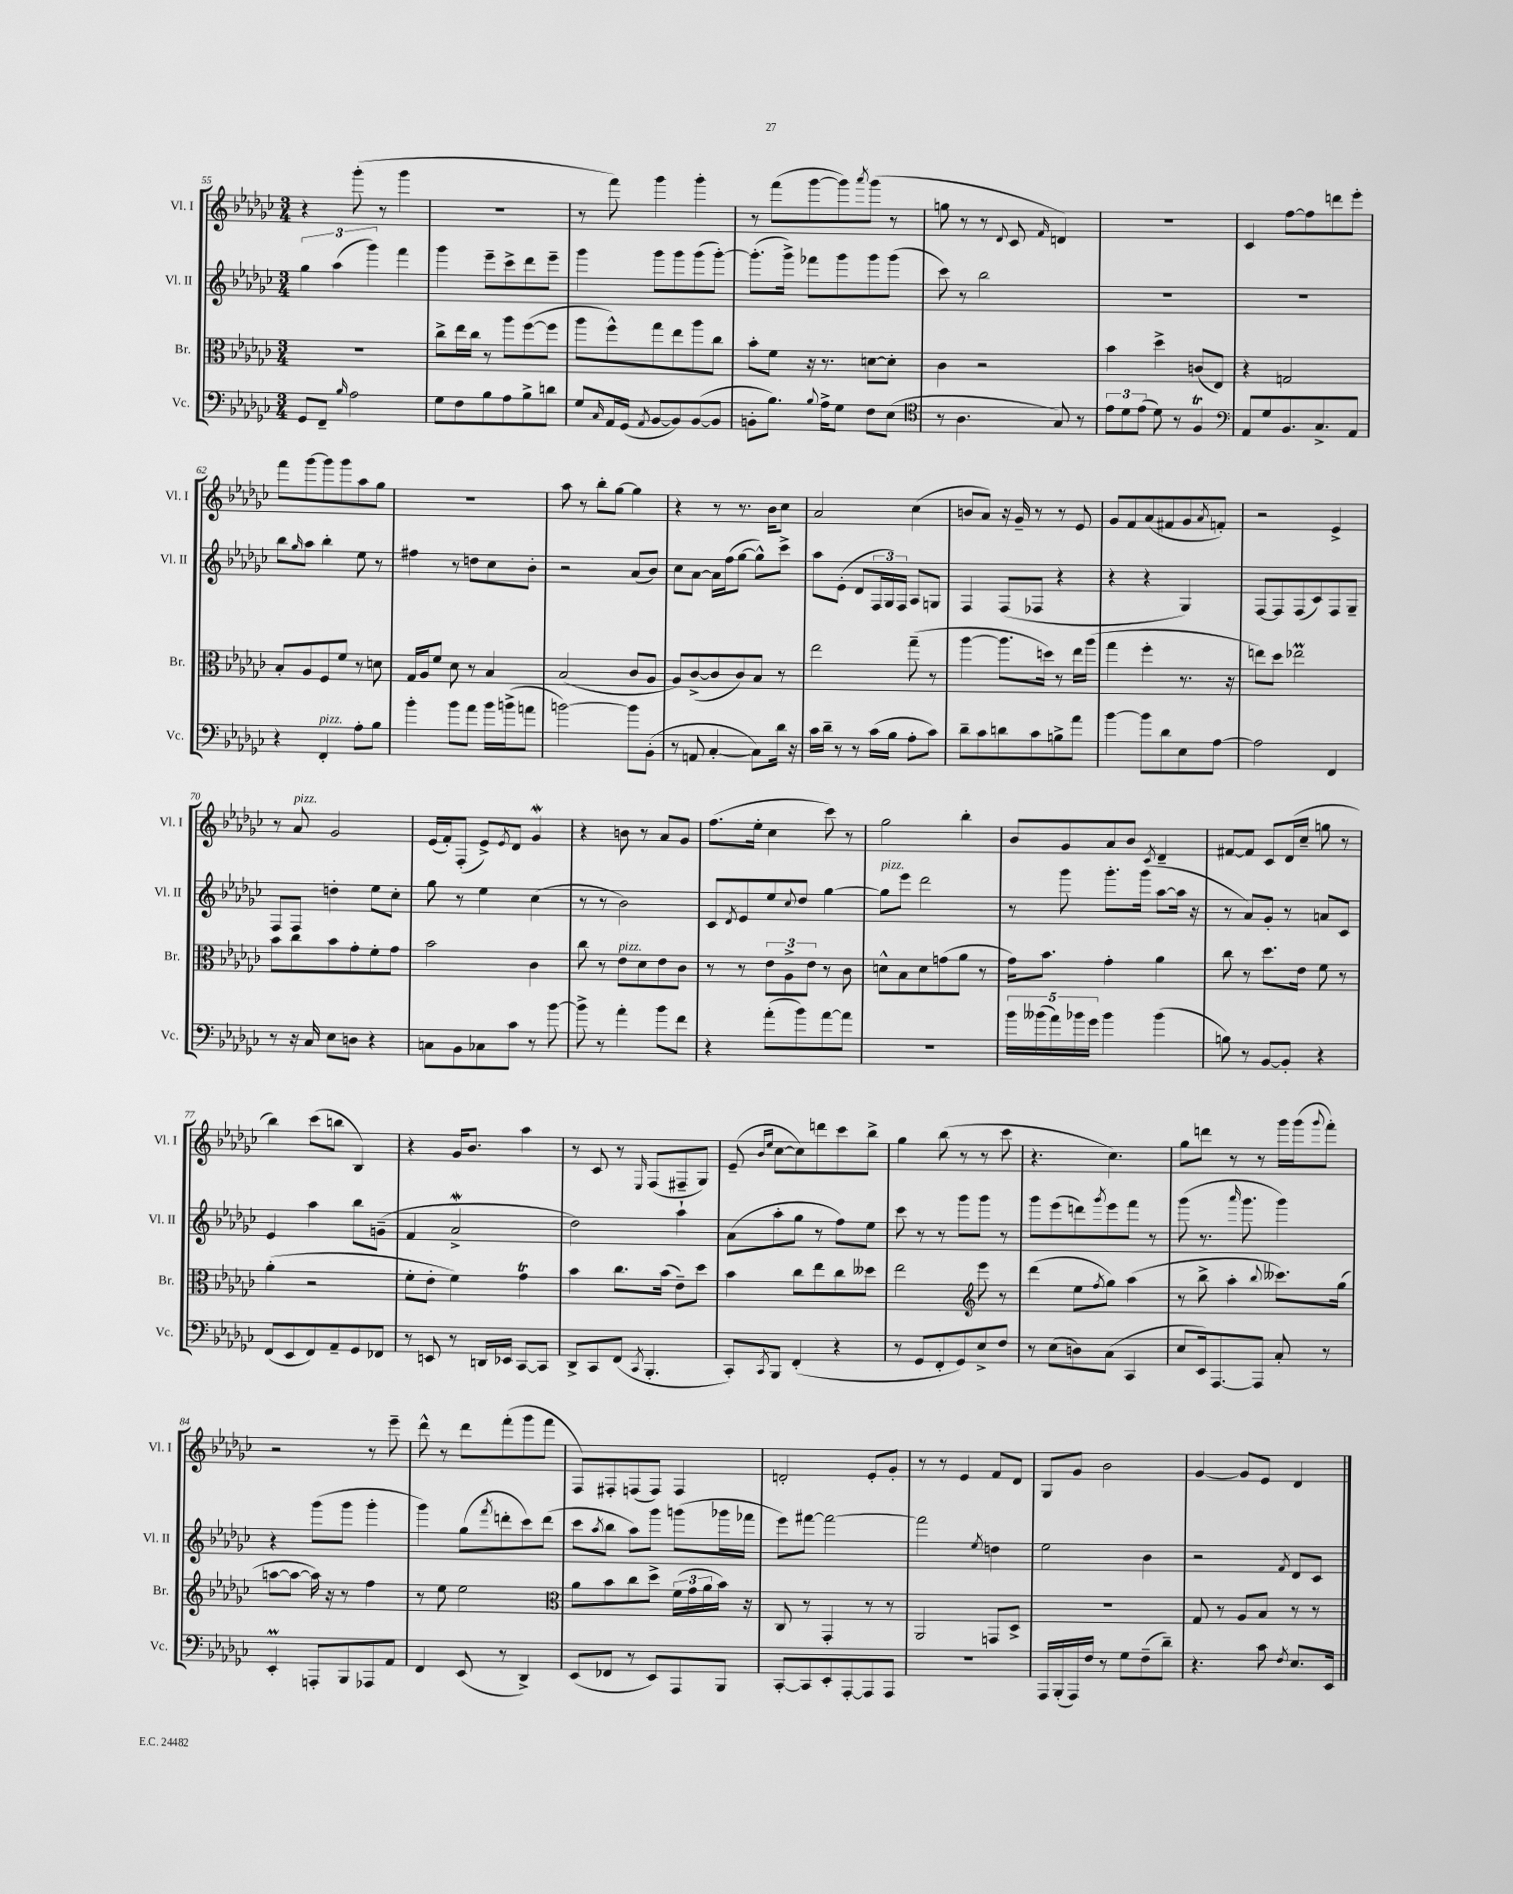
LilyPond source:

<<
\new StaffGroup <<
\new Staff = "s0" \with { instrumentName = "Vl. I" shortInstrumentName = "Vl. I" } {
    \clef treble \key ges \major \numericTimeSignature \time 3/4
    r4 ges'''8-.( r8 ges'''4 |
    R2. |
    r8 f'''8) ges'''4 ges'''4-. |
    r8 f'''8( ges'''8~ ges'''8) \acciaccatura { aes'''8 } ges'''8( r8 |
    g''8 r8 r8 \appoggiatura { des'8 } ces'8 \grace { f'16 } d'4) |
    R2. |
    ces'4 f''8~ f''8 d'''8 ees'''8-. |
    f'''8 ges'''8~ ges'''8 ges'''8 aes''8 ges''8 |
    R2. |
    aes''8 r8 bes''8-. ges''8~ ges''4 |
    r4 r8 r8. bes'16 ces''8 |
    aes'2 ces''4( |
    b'8 aes'8) r16 ges'16-- r8 r8 ees'8 |
    ges'8 f'8 aes'8( fis'8 ges'8 \acciaccatura { aes'8 } f'8-.) |
    r2 ees'4-> |
    r8 aes'8^\markup { \italic "pizz." } ges'2 |
    ees'16( f'16-.) f8-.( ees'8->) \acciaccatura { ees'8 } des'8 ges'4\mordent |
    r4 b'8 r8 aes'8 ges'8 |
    f''8.( ees''16-. ces''4 ces'''8) r8 |
    ges''2 bes''4-. |
    bes'8 ges'8 aes'8 bes'8 \acciaccatura { ces'8 } des'4-- |
    fis'8~ fis'8 ces'8 des'16( ces''16-- g''8 r8 |
    bes''4) ces'''8( b''8 bes4) |
    r4 ges'16 bes'8. aes''4 |
    r8 ces'8 r8 \grace { ees16 } f8( fis8-- ges8) |
    ees'8--( \grace { bes'16 ees''16 } ces''8~ ces''8) d'''8 ces'''8 bes''8-> |
    ges''4 bes''8( r8 r8 ces'''8 |
    r4. ces''4.) |
    ges''8 d'''8 r8 r8 ges'''16 ges'''16( \appoggiatura { ges'''8 } f'''8-.) |
    r2 r8 ees'''8-- |
    des'''8-^ r8 des'''8 f'''8-.( ges'''8 f'''8 |
    f8) fis8-. f8( f8) f4 |
    d'2-. ees'8-. ges'8-. |
    r8 r8 ees'4 f'8 des'8 |
    ges8 ges'8 bes'2 |
    ges'4~ ges'8 ees'8 des'4 \bar "|." |
}
\new Staff = "s1" \with { instrumentName = "Vl. II" shortInstrumentName = "Vl. II" } {
    \clef treble \key ges \major \numericTimeSignature \time 3/4
    \tuplet 3/2 { ges''4 aes''4( ges'''4) } f'''4 |
    ges'''4 ees'''8-- ces'''8-> des'''8 ees'''8-- |
    ges'''4 ges'''8 ges'''8 ges'''8( ges'''8~-.) |
    ges'''8.-.( ges'''16->) fes'''8 ges'''8 ges'''8 ges'''8( |
    ces'''8) r8 bes''2 |
    R2. |
    R2. |
    bes''8 \grace { ges''16 } aes''8 bes''4-. ees''8 r8 |
    fis''4 r8 d''8 ces''8 bes'8-. |
    r2 aes'8( bes'8) |
    ces''8 aes'8~ aes'16 f''16( ges''8~ ges''8-^) ces'''8-> |
    aes''8 ees'8-.( des'8 \tuplet 3/2 { f16 ges16) f16 } aes8 g8 |
    f4 f8( fes8 r4 |
    r4 r4 ges4) |
    f8~ f8 f8( ces'8) f8 ges8-- |
    f8 f8 d''4-. ees''8 ces''8-. |
    ges''8 r8 ees''4 ces''4( |
    r8 r8 bes'2) |
    ces'8 \acciaccatura { des'8 } ees'8 ees''8 \appoggiatura { ces''8 } des''8 ges''4~ |
    ges''8^\markup { \italic "pizz." } ees'''8 des'''2 |
    r8 ges'''8 ges'''8.-. ges'''16( aes''8~ aes''16 r16 |
    r8 aes'8) ges'8-. r8 a'8 ces'8 |
    ees'4 aes''4 bes''8 g'8--( |
    f'4 aes'2->\mordent |
    des''2) aes''4-! |
    aes'8( aes''8-. ges''8 r8 f''8) ees''8 |
    ces'''8 r8 r8 ges'''8 ges'''8 r8 |
    ges'''8 ees'''8( d'''8) \acciaccatura { ges'''8 } ees'''8 f'''8 r8 |
    ges'''8( r8. \grace { aes'''16 } ges'''8. ges'''4) |
    r4 ges'''8( ges'''8 ges'''4-. |
    ges'''4) ges''8( \acciaccatura { f'''8 } d'''8-. ces'''8) d'''8( |
    ces'''8 \acciaccatura { aes''8 } bes''8 aes''8) ges'''8 g'''8( ges'''16 fes'''16 |
    ees'''8) fis'''8~ fis'''2~ |
    fis'''2 \acciaccatura { ees''8 } d''4 |
    ees''2 bes'4 |
    r2 \acciaccatura { f'8 } des'8 ces'8 \bar "|." |
}
\new Staff = "s2" \with { instrumentName = "Br." shortInstrumentName = "Br." } {
    \clef alto \key ges \major \numericTimeSignature \time 3/4
    R2. |
    ces''8-> ees''16 ces''16 r8 aes''8 f''8~( f''8 |
    aes''8 f''8-^) ges''8 ees''8 aes''8 ces''8 |
    bes'8-. f'8 r16 r8. d'8~ d'8-. |
    ces'4 r2 |
    bes'4 des''4-> c'8( ees8) |
    r4 g2 |
    bes8-. aes8 f8 f'8 r8 d'8 |
    ges16 aes16 f'8 des'8 r8 bes4 |
    bes2( ces'8 aes8 |
    aes8) ces'8~->( ces'8 ces'8) bes8 r8 |
    ees''2 ges''8--( r8 |
    aes''4~ aes''8. d''16) r8 ees''16 aes''16( |
    ges''4 f''4-. r8. r16 |
    e''8) des''8 ees''2\prall |
    bes'8 ces''8 bes'8 ges'8-. f'8-. ges'8 |
    bes'2 ces'4 |
    ces''8 r8 ees'8^\markup { \italic "pizz." } des'8 ees'8 ces'8 |
    r8 r8 \tuplet 3/2 { ees'8 aes8-> ees'8 } r8 ces'8 |
    d'8-^ bes8 d'8 g'8( aes'8 r8 |
    ges'16) bes'8. ges'4-. aes'4 |
    ces''8 r8 des''8. ees'16 f'8 r8 |
    aes'4-.( r2 |
    f'8-. ees'8-. f'4) ges'4\trill |
    bes'4 ces''8. bes'16( ees'8--) des''8 |
    bes'4 ces''8 ees''8 ces''8 deses''8 |
    ees''2 \clef treble ees'''8 r8 |
    des'''4( ees''8 \acciaccatura { f''8 } ges''8) aes''4( |
    r8 bes''8-> aes''4-. \appoggiatura { bes''8 } ceses'''8.) ges''16( |
    a''8~ a''8~ a''16) r16 r8 f''4 |
    r8 ees''8 ees''2 |
    \clef alto aes'8 bes'8 ces''8 des''8-> \tuplet 3/2 { f'16( ges'16 aes'16 } bes'16) r16 |
    ces8 r8 ges,4-. r8 r8 |
    aes,2 g,8 des8-> |
    R2. |
    ges8 r8 aes8 bes8 r8 r8 \bar "|." |
}
\new Staff = "s3" \with { instrumentName = "Vc." shortInstrumentName = "Vc." } {
    \clef bass \key ges \major \numericTimeSignature \time 3/4
    ges,8 f,8-- \grace { bes16 } aes2 |
    ges8 f8 bes8 aes8 bes8-> d'8 |
    ges8 \grace { ces16 } aes,16 ges,16( \acciaccatura { aes,8 } bes,8~ bes,8) bes,8~( bes,8 |
    b,8-. bes8.) \appoggiatura { bes8 } aes16-> ges8 f8 ees8( |
    \clef tenor r8 aes4. ges8) r8 |
    \tuplet 3/2 { ees'8 des'8 ees'8( } des'8) r8 f4\trill |
    \clef bass aes,8 ges8 bes,8. ces8.-> aes,8 |
    r4 f,4-.^\markup { \italic "pizz." } aes8-. bes8 |
    bes'4-. bes'8 aes'8 bes'16 b'16->( a'8 |
    b'2~) b'8 bes,8-.( |
    r8 a,8 ces4~-. ces8) des'16 r16 |
    ces'16 des'16-- r8 r8 ces'16( bes16 aes8-. ces'8) |
    des'8-- ces'8 d'8 ces'8 b8-> aes'8 |
    bes'4~ bes'8 des'8 ees8 aes8~ |
    aes2 f,4 |
    r8 r16 ces16 ees8 d8 r4 |
    c8 bes,8 ces8 ces'8 r8 bes'8~ |
    bes'8-> r8 aes'4-. bes'8 f'8 |
    r4 aes'8-.( bes'8) aes'8~ aes'8 |
    r2. |
    \tuplet 5/4 { bes'16 beses'16( aes'16) bes'16 ges'16 } bes'4 bes'4( |
    b8) r8 bes,8~ bes,8-. r4 |
    f,8( ees,8 f,8) aes,8-- ges,8 fes,8 |
    r8 e,8 r8 d,16 ees,16 ces,8~ ces,8 |
    des,8-> ces,8 f,8( \acciaccatura { ces,8 } bes,,4.-. |
    ces,8-.) \acciaccatura { ces,8 } bes,,8 f,4-.( r4 |
    r8 ges,8 f,8-. ges,8) ees8-> f8 |
    r8 ees8( d8) ces8( ces,4 |
    ees8 ees,16) aes,,8.~ aes,,8 ces8-. r8 |
    ees,4-.\prall a,,8-. bes,,8 aes,,8 aes,8 |
    f,4 ees,8( r8 des,4->) |
    ees,8( fes,8 r8 ees,8) aes,,8 bes,,8 |
    ces,8~-. ces,8 ees,8-. aes,,8~-. aes,,8 aes,,8 |
    R2. |
    aes,,16 bes,,16-.( aes,,16) f16 r8 ges8 f8--( des'8--) |
    r4. ces'8 \acciaccatura { f8 } ees8. ees,16 \bar "|." |
}
>>
>>
\layout { \context { \Score currentBarNumber = #55 } }
